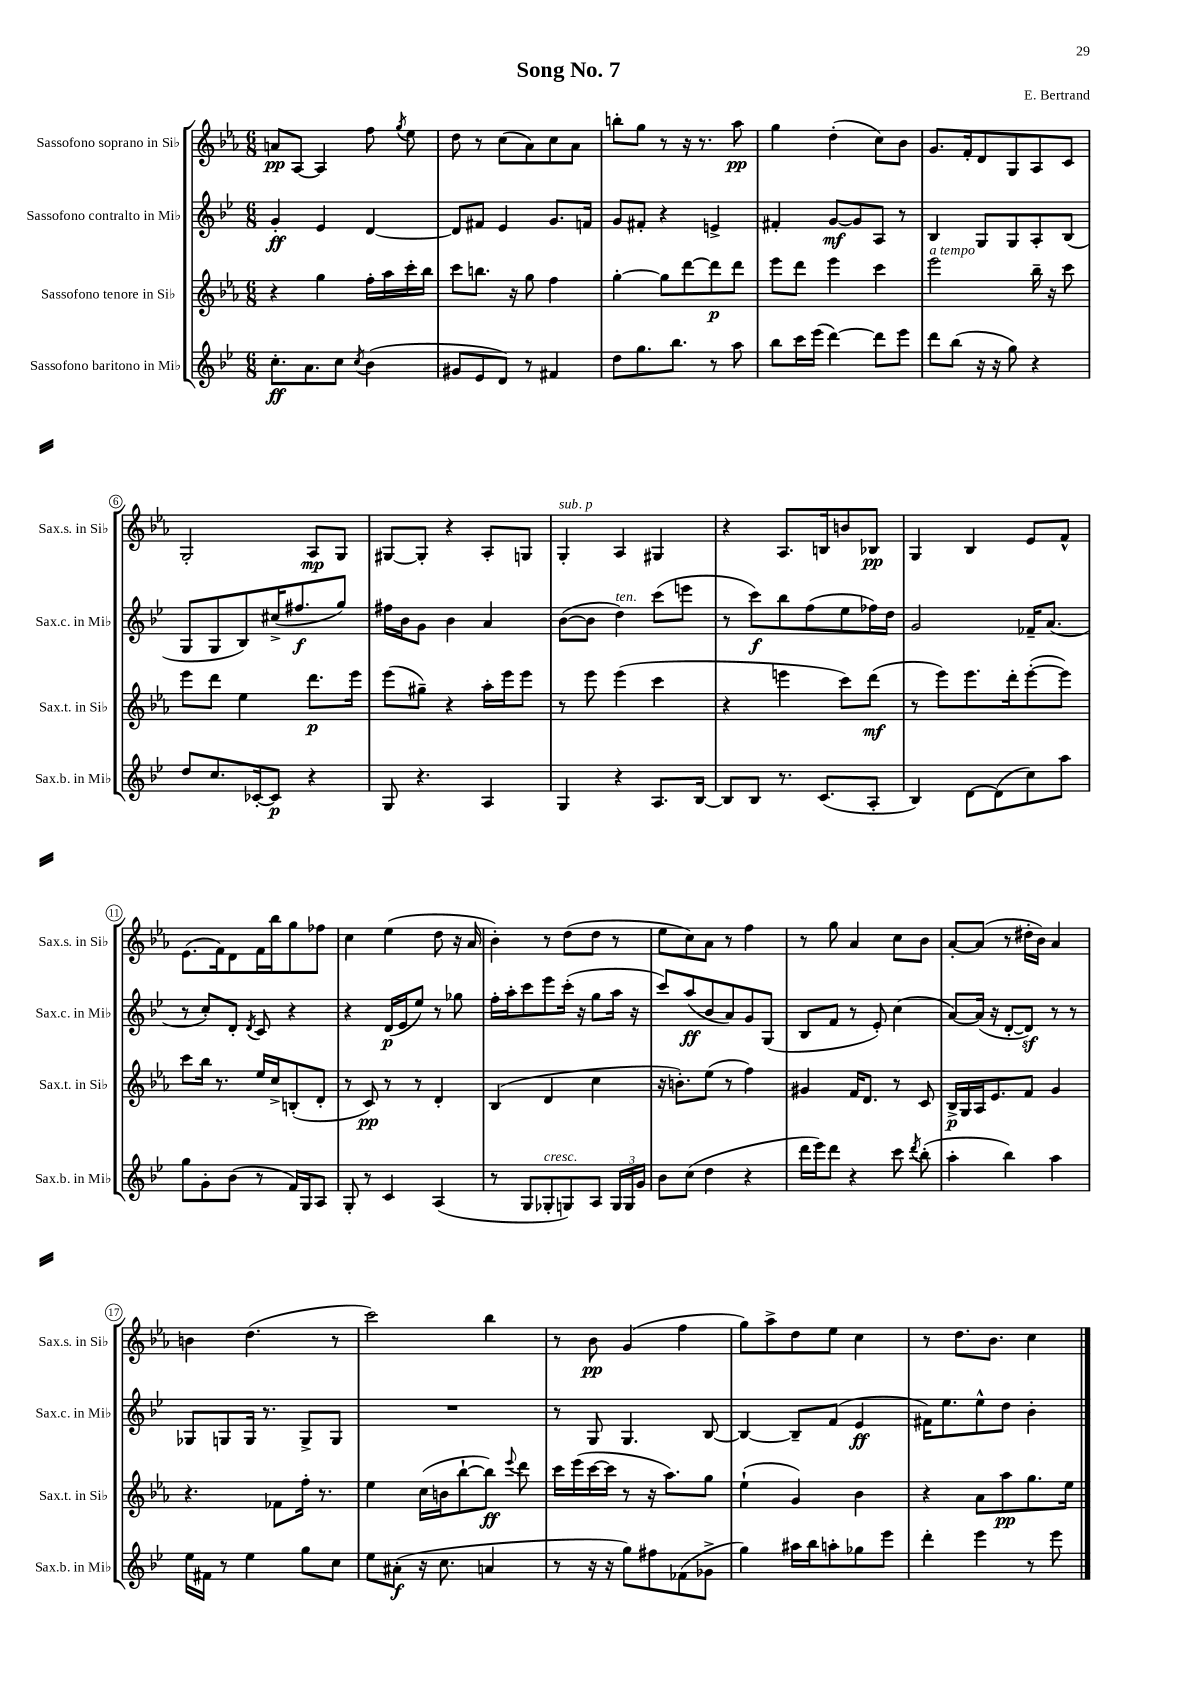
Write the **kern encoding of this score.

**kern	**dynam	**kern	**dynam	**kern	**dynam	**kern	**dynam
*part4	*part4	*part3	*part3	*part2	*part2	*part1	*part1
*staff4	*staff4	*staff3	*staff3	*staff2	*staff2	*staff1	*staff1
*I"Sassofono baritono in Mi♭	*	*I"Sassofono tenore in Si♭	*	*I"Sassofono contralto in Mi♭	*	*I"Sassofono soprano in Si♭	*
*I'Sax.b. in Mi♭	*	*I'Sax.t. in Si♭	*	*I'Sax.c. in Mi♭	*	*I'Sax.s. in Si♭	*
*clefG2	*	*clefG2	*	*clefG2	*	*clefG2	*
*k[b-e-]	*	*k[b-e-a-]	*	*k[b-e-]	*	*k[b-e-a-]	*
*M6/8	*	*M6/8	*	*M6/8	*	*M6/8	*
=1	=1	=1	=1	=1	=1	=1	=1
8.cc'\L	ff	4r	.	4g'/	ff	8an/L	pp
.	.	.	.	.	.	[8A-/J	.
8.a\	.	.	.	.	.	.	.
.	.	4gg\	.	4e-/	.	4A-/]	.
8cc\J	.	.	.	.	.	.	.
8qcc/	.	.	.	.	.	.	.
(4b-\	.	16ff'\LL	.	[4d/	.	8ff\	.
.	.	16aa-\	.	.	.	.	.
.	.	.	.	.	.	8qgg/	.
.	.	16ccc'\	.	.	.	8ee-\	.
.	.	16bb-\JJ	.	.	.	.	.
=2	=2	=2	=2	=2	=2	=2	=2
8g#X/L	.	8ccc\L	.	8d/L]	.	8dd\	.
8e-/	.	8.bbn\J	.	8f#X/J	.	8r	.
8d/J)	.	.	.	4e-/	.	(8cc\L	.
.	.	16r	.	.	.	.	.
8r	.	8gg\	.	.	.	8a-\)	.
4f#X/	.	4ff\	.	8.g/L	.	8cc\	.
.	.	.	.	.	.	8a-\J	.
.	.	.	.	16fn/Jk	.	.	.
=3	=3	=3	=3	=3	=3	=3	=3
8dd\L	.	[4gg'\	.	8g/L	.	8bbn'\L	.
8.gg\	.	.	.	8f#X'/J	.	8gg\J	.
.	.	8gg\L]	.	4r	.	8r	.
8.bb-\J	.	.	.	.	.	.	.
.	.	[8ddd\	.	.	.	16r	.
.	.	.	.	.	.	8.r	.
8r	.	8ddd\]	p	4en^/	.	.	.
8aa\	.	8ddd\J	.	.	.	8aa-\	pp
=4	=4	=4	=4	=4	=4	=4	=4
8bb-\L	.	8eee-\L	.	4f#X'/	.	4gg\	.
16ccc\L	.	8ddd\J	.	.	.	.	.
(16eee-\JJ	.	.	.	.	.	.	.
[4ddd\)	.	4eee-\	.	[8g/L	mf	(4dd'\	.
.	.	.	.	8g/]	.	.	.
8ddd\L]	.	4ccc\	.	8A/J	.	8cc\L)	.
8eee-\J	.	.	.	8r	.	8b-\J	.
=5	=5	=5	=5	=5	=5	=5	=5
!	!	!LO:TX:a:i:t=a tempo	!	!	!	!	!
8ddd\L	.	2eee-\	.	4B-/	.	8.g/L	.
(8bb-\J	.	.	.	.	.	.	.
.	.	.	.	.	.	16f'/k	.
16r	.	.	.	8G/L	.	8d/	.
16r	.	.	.	.	.	.	.
8gg\)	.	.	.	8G/	.	8G/	.
4r	.	16bb-~\	.	8A'/	.	8A-/	.
.	.	16r	.	.	.	.	.
.	.	8ccc\	.	(8B-/J	.	8c/J	.
!!LO:LB:g=z
=6	=6	=6	=6	=6	=6	=6	=6
8dd/L	.	8eee-\L	.	8G/L	.	2G'/	.
8.cc/	.	8ddd\J	.	8G/	.	.	.
.	.	4ee-\	.	8B-/)	.	.	.
[16c-X'/k	.	.	.	.	.	.	.
8c-/J]	p	.	.	(16cc#X^/K	.	.	.
.	.	.	.	8.ff#X/	f	.	.
4r	.	8.ddd\L	p	.	.	8A-/L	mp
.	.	.	.	8gg/J)	.	8G/J	.
.	.	16eee-\Jk	.	.	.	.	.
=7	=7	=7	=7	=7	=7	=7	=7
8G/	.	(8eee-\L	.	16ff#X\LL	.	[8G#X/L	.
.	.	.	.	16b-\J	.	.	.
4.r	.	8gg#X~\J)	.	8g\J	.	8G#'/J]	.
.	.	4r	.	4b-\	.	4r	.
4A/	.	16aa-'\LL	.	4a/	.	8A-'/L	.
.	.	16eee-\J	.	.	.	.	.
.	.	8eee-\J	.	.	.	8Gn/J	.
=8	=8	=8	=8	=8	=8	=8	=8
!	!	!	!	!	!	!LO:TX:a:i:t=sub. p	!
4G/	.	8r	.	([8b-\L	.	4G'/	.
.	.	8eee-\	.	8b-\J]	.	.	.
!	!	!	!	!LO:TX:a:i:t=ten.	!	!	!
4r	.	(4eee-\	.	4dd\)	.	4A-/	.
8.A/L	.	4ccc\	.	(8ccc\L	.	4G#X/	.
.	.	.	.	8eeen\J	.	.	.
[16B-/Jk	.	.	.	.	.	.	.
=9	=9	=9	=9	=9	=9	=9	=9
8B-/L]	.	4r	.	8r	.	4r	.
8B-/J	.	.	.	8ccc\L)	f	.	.
8.r	.	4eeen\	.	8bb-\	.	8.A-/L	.
.	.	.	.	(8ff\	.	.	.
(8.c/L	.	.	.	.	.	16Bn/k	.
.	.	8ccc\L)	.	8ee-\	.	8bn/	.
8A'/J	.	(8ddd\J	mf	16ff-X\L)	.	8B-X/J	pp
.	.	.	.	16dd\JJ	.	.	.
=10	=10	=10	=10	=10	=10	=10	=10
4B-/)	.	8r	.	2g/	.	4G/	.
.	.	8eee-\L)	.	.	.	.	.
[8d\L	.	8.eee-\	.	.	.	4B-/	.
(8d\]	.	.	.	.	.	.	.
.	.	16ddd'\k	.	.	.	.	.
8cc\)	.	([8eee-'\	.	16f-X~/KL	.	8e-/L	.
.	.	.	.	(8.a/J	.	.	.
8aa\J	.	8eee-\J])	.	.	.	8f^^/J	.
!!LO:LB:g=z
=11	=11	=11	=11	=11	=11	=11	=11
8gg\L	.	8ccc\L	.	8r	.	(8.e-\L	.
8g'\	.	16bb-\Jk	.	8cc'/L)	.	.	.
.	.	8.r	.	.	.	16f\k)	.
(8b-\J	.	.	.	8d'/J	.	8d\	.
.	.	.	.	8qd/	.	.	.
8r	.	16ee-/LL	.	8c/	.	16f\L	.
.	.	16cc^/J	.	.	.	16bb-\J	.
16f/LL)	.	(8Bn'/	.	4r	.	8gg\	.
16G/J	.	.	.	.	.	.	.
8A/J	.	8d'/J	.	.	.	8ff-X\J	.
=12	=12	=12	=12	=12	=12	=12	=12
8G'/	.	8r	.	4r	.	4cc\	.
8r	.	8c/)	pp	.	.	.	.
4c/	.	8r	.	(16d/LL	p	(4ee-\	.
.	.	.	.	16e-/J	.	.	.
.	.	8r	.	8ee-/J)	.	.	.
(4A/	.	4d'/	.	8r	.	8dd\	.
.	.	.	.	8gg-X\	.	16r	.
.	.	.	.	.	.	16a-/	.
=13	=13	=13	=13	=13	=13	=13	=13
8r	.	(4B-/	.	16ff'\LL	.	4b-'\)	.
.	.	.	.	16aa'\J	.	.	.
8G/L	.	.	.	8ccc\	.	.	.
!LO:TX:a:i:t=cresc.	!	!	!	!	!	!	!
8G-X'/	.	4d/	.	8eee-\	.	8r	.
8Gn/)	.	.	.	(16ccc'\Jk	.	(8dd\L	.
.	.	.	.	16r	.	.	.
8A/J	.	4cc\	.	8gg\L	.	8dd\J	.
24G/LL	.	.	.	16aa\Jk	.	8r	.
24G/	.	.	.	.	.	.	.
.	.	.	.	16r	.	.	.
24g/JJ	.	.	.	.	.	.	.
=14	=14	=14	=14	=14	=14	=14	=14
8b-\L	.	16r	.	8ccc/L)	.	8ee-\L	.
.	.	8.bn'\L)	.	.	.	.	.
(8cc\J	.	.	.	(8aa/	ff	8cc\)	.
4dd\	.	(8ee-\J	.	8b-/	.	8a-\J	.
.	.	8r	.	8a/)	.	8r	.
4r	.	4ff\)	.	8g/	.	4ff\	.
.	.	.	.	(8G/J	.	.	.
=15	=15	=15	=15	=15	=15	=15	=15
16ddd\LL	.	4g#X/	.	8B-/L	.	8r	.
16eee-\J)	.	.	.	.	.	.	.
8ddd\J	.	.	.	8f/J	.	8gg\	.
4r	.	16f/KL	.	8r	.	4a-/	.
.	.	8.d/J	.	.	.	.	.
.	.	.	.	8e-'/)	.	.	.
8ccc\	.	8r	.	(4cc\	.	8cc\L	.
8qddd/	.	.	.	.	.	.	.
(8bb-'\	.	8c/	.	.	.	8b-\J	.
=16	=16	=16	=16	=16	=16	=16	=16
4aa'\	.	16B-^/LL	p	[8a/L)	.	[8a-'/L	.
.	.	16G/	.	.	.	.	.
.	.	16A-/J	.	(16a/Jk]	.	(8a-/J]	.
.	.	8.e-/	.	16r	.	.	.
4bb-\)	.	.	.	[8d'/L	.	8r	.
.	.	8f/J	.	8dz/J])	.	16dd#X'\LL	.
.	.	.	.	.	.	16b-\JJ)	.
4aa\	.	4g/	.	8r	.	4a-/	.
.	.	.	.	8r	.	.	.
!!LO:LB:g=z
=17	=17	=17	=17	=17	=17	=17	=17
16ee-\LL	.	4.r	.	8G-X/L	.	4bn\	.
16f#X\JJ	.	.	.	.	.	.	.
8r	.	.	.	8Gn/	.	.	.
4ee-\	.	.	.	16G/Jk	.	(4.dd\	.
.	.	.	.	8.r	.	.	.
.	.	8f-X\L	.	.	.	.	.
8gg\L	.	16ff'\Jk	.	8G^/L	.	.	.
.	.	8.r	.	.	.	.	.
8cc\J	.	.	.	8G/J	.	8r	.
=18	=18	=18	=18	=18	=18	=18	=18
8ee-\L	.	4ee-\	.	2.r	.	2ccc\)	.
(8a#X'\J	f	.	.	.	.	.	.
16r	.	(16cc\LL	.	.	.	.	.
8.cc\	.	16bn\J	.	.	.	.	.
.	.	[8bb-`\	.	.	.	.	.
4an/	.	8bb-\J])	ff	.	.	4bb-\	.
.	.	8qqeee-/	.	.	.	.	.
.	.	8ddd\	.	.	.	.	.
=19	=19	=19	=19	=19	=19	=19	=19
8r	.	16ccc\LL	.	8r	.	8r	.
.	.	(16eee-\	.	.	.	.	.
16r	.	[16ccc\	.	8G/	.	8b-\	pp
16r	.	16ccc\JJ]	.	.	.	.	.
8gg\L)	.	8r	.	4.G/	.	(4g/	.
8ff#X\	.	16r	.	.	.	.	.
.	.	8.aa-\L)	.	.	.	.	.
(8f-X\	.	.	.	.	.	4ff\	.
8g-X^\J	.	8gg\J	.	[8B-/	.	.	.
=20	=20	=20	=20	=20	=20	=20	=20
4gg\)	.	(4ee-`\	.	4B-/_	.	8gg\L)	.
.	.	.	.	.	.	8aa-^\	.
16aa#X\LL	.	4g/)	.	8B-~/L]	.	8dd\	.
16bb-\J	.	.	.	.	.	.	.
8aan'\	.	.	.	(8f/J	.	8ee-\J	.
8gg-X\	.	4b-\	.	4e-/	ff	4cc\	.
8eee-\J	.	.	.	.	.	.	.
=21	=21	=21	=21	=21	=21	=21	=21
4ddd'\	.	4r	.	16f#X\KL)	.	8r	.
.	.	.	.	8.ee-\	.	.	.
.	.	.	.	.	.	8.dd\L	.
4eee-\	.	8a-\L	.	8ee-^^\	.	.	.
.	.	.	.	.	.	8.b-\J	.
.	.	8aa-\	pp	8dd\J	.	.	.
8r	.	8.gg\	.	4b-'\	.	4cc\	.
8eee-\	.	.	.	.	.	.	.
.	.	16ee-\Jk	.	.	.	.	.
==	==	==	==	==	==	==	==
*-	*-	*-	*-	*-	*-	*-	*-
